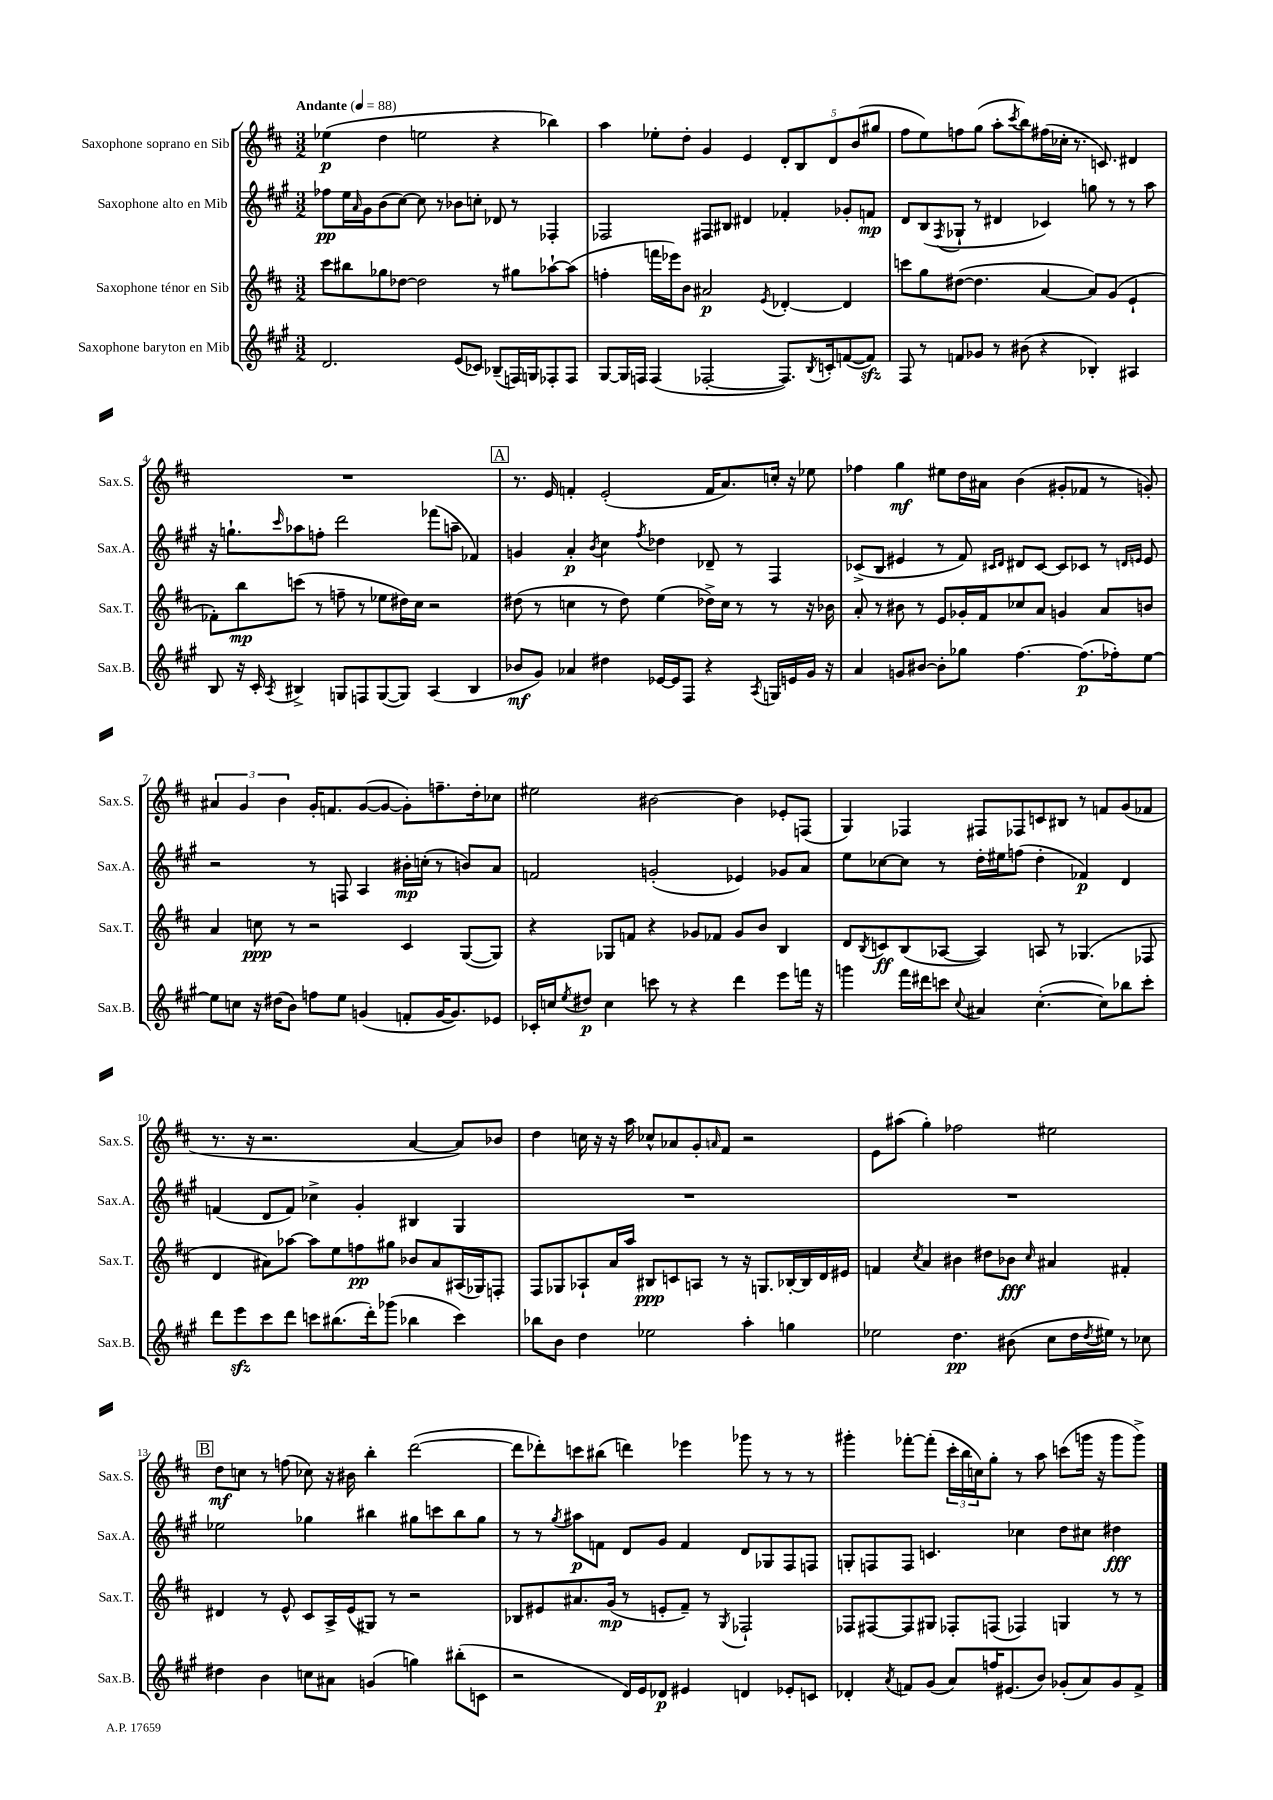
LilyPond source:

<<
\new StaffGroup <<
\new Staff = "s0" \with { instrumentName = "Saxophone soprano en Sib" shortInstrumentName = "Sax.S." } {
    \clef treble \key d \major \numericTimeSignature \time 3/2 \tempo "Andante" 4 = 88
    ees''4\p( d''4 e''2 r4 bes''4) |
    a''4 ees''8-. d''8-. g'4 e'4 \tuplet 5/4 { d'8-. b8 d'8 b'8( gis''8 } |
    fis''8 e''8) f''8 g''8( a''8-. \acciaccatura { cis'''8 } b''8) fis''16( ces''16-. r8. c'8.) dis'4 |
    R1. |
    \mark \markup { \box "A" } r8. e'16 f'4-. e'2-.( f'16 a'8.) c''16-. r16 ees''8 |
    fes''4 g''4\mf eis''8 d''16 ais'16 b'4( gis'8-. fes'8 r8 g'8-.) |
    \tuplet 3/2 { ais'4 g'4 b'4 } g'16-. f'8. g'8~( g'8~ g'8-.) f''8.-- d''16-. ces''8 |
    eis''2 bis'2~ bis'4 ees'8-. f8( |
    g4) fes4 fis8 fes8 c'8 bis8 r8 f'8 g'8( fes'8 |
    r8. r16 r2. a'4~ a'8) bes'8 |
    d''4 c''16 r16 r16 a''16 ces''8-^ aes'8 g'8-. \grace { a'16 } fis'8 r2 |
    e'8 ais''8( g''4-.) fes''2 eis''2 |
    \mark \markup { \box "B" } d''8\mf c''8 r8 f''8( ces''8) r16 bis'16 b''4-. d'''2~( |
    d'''8 des'''8-.) c'''8 bis''8( d'''4) ees'''4 ges'''8 r8 r8 r8 |
    gis'''4-. fes'''8~-. fes'''8-.( \tuplet 3/2 { cis'''16-. b''16 c''16) } g''8-. r8 a''8 c'''8( g'''16 r16 g'''8 g'''8->) \bar "|." |
}
\new Staff = "s1" \with { instrumentName = "Saxophone alto en Mib" shortInstrumentName = "Sax.A." } {
    \clef treble \key a \major \numericTimeSignature \time 3/2
    fes''8\pp e''16 \grace { a'16 } gis'16 b'8( cis''8~) cis''8 r8 bes'8 c''8-. des'8 r8 fes4-. |
    fes2 fis8 bis8 dis'4 fes'4-. ges'8-. f'8\mp |
    d'8 b8( \acciaccatura { fis8 } ges8-! r8 dis'4 ces'4) g''8 r8 r8 a''8 |
    r16 g''8.-! \grace { cis'''16 } aes''8 f''8-. d'''2 fes'''8( a''8-- fes'4) |
    \mark \markup { \box "A" } g'4 a'4-.\p \acciaccatura { b'8 } cis''4 \acciaccatura { fis''8 } des''4 des'8-- r8 fis4 |
    ces'8->( b8 eis'4 r8 fis'8) \grace { cis'16 d'16 } dis'8 cis'8~ cis'8 ces'8 r8 \grace { d'16 e'16 } e'8 |
    r2 r8 f8 a4 bis'16-.\mp c''16-.( r8 b'8) a'8 |
    f'2 g'2-.( ees'4) ges'8 a'8 |
    e''8 ces''8~ ces''8 r8 d''16-. eis''16 f''8( d''4-. fes'4\p) d'4 |
    f'4( d'8 f'8) ces''4-> gis'4-. bis4 gis4 |
    R1. |
    R1. |
    \mark \markup { \box "B" } ees''2 ges''4 bis''4 gis''8 c'''8 bis''8 gis''8 |
    r8 r8 \acciaccatura { gis''8 } ais''8\p f'8 d'8 gis'8 f'4 d'8 ges8 fis8 f8 |
    g8-. f8 f8 c'4. ces''4 d''8 cis''8 dis''4\fff \bar "|." |
}
\new Staff = "s2" \with { instrumentName = "Saxophone ténor en Sib" shortInstrumentName = "Sax.T." } {
    \clef treble \key d \major \numericTimeSignature \time 3/2
    cis'''8 bis''8 ges''8 des''8~ des''2 r8 gis''8 aes''8~-! aes''8( |
    f''4-. f'''16 ees'''16) b'8 ais'2\p \acciaccatura { e'8 } des'4~-. des'4 |
    c'''8 g''8 dis''8~( dis''4. a'4~ a'8) g'8( e'4-! |
    fes'8-.) b''8\mp c'''8( r8 f''8-- r8 ees''8 dis''16) cis''16 r2 |
    \mark \markup { \box "A" } dis''8( r8 c''4 r8 dis''8) e''4( des''16->) c''16 r8 r8 r16 bes'16 |
    a'8-. r8 bis'8 r8 e'8 ges'16-. fis'16 ces''8 a'8 g'4 a'8 b'8 |
    a'4 c''8\ppp r8 r2 cis'4 g8~( g8) |
    r4 ges8 f'8 r4 ges'8 fes'8 ges'8 b'8 b4 |
    d'8 \acciaccatura { b8 } c'8\ff b8( aes8~ aes4) a8 r8 ges4.( fes8 |
    d'4 ais'8) aes''8~ aes''8 e''8 f''8\pp gis''8 bes'8 ais'8 ais16( ges16) f8-. |
    fis8 ges8 aes8-! a'16 a''16 bis8\ppp c'8 a8 r8 r16 g8. bes16~-. bes16 d'16 eis'16 |
    f'4 \acciaccatura { cis''8 } a'4 bis'4 dis''8 bes'8\fff \grace { cis''16 } ais'4 fis'4-. |
    \mark \markup { \box "B" } dis'4 r8 e'8-^ cis'8 a16-> e'16( gis8) r8 r2 |
    bes8 eis'8 ais'8. g'16\mp( r8 e'8-. fis'8--) r8 \acciaccatura { g8 } fes2-! |
    fes8 fis8~ fis8 gis8 fes8-. f8( fes4) g4 r8 r8 \bar "|." |
}
\new Staff = "s3" \with { instrumentName = "Saxophone baryton en Mib" shortInstrumentName = "Sax.B." } {
    \clef treble \key a \major \numericTimeSignature \time 3/2
    d'2. e'8( ces'8) bes8--( f16) g16 fes8-. fes8 |
    gis8~ gis16 f16 f4( fes2~-. fes8.) \acciaccatura { b8 } c'16-. f'8~( f'8\sfz) |
    fis8 r8 f'8 ges'8 r8 bis'8( r4 bes4-.) ais4 |
    b8 r16 cis'16-. \acciaccatura { a8 } bis4-> g8 f8 g8~( g8) a4( bis4 |
    \mark \markup { \box "A" } bes'8\mf gis'8) aes'4 dis''4 ees'16~ ees'16 fis8 r4 \acciaccatura { a8 } g16 e'16 gis'16 r16 |
    a'4 g'8 bis'8~ bis'8-. ges''8 fis''4.~ fis''8.\p( fes''16-.) e''8~ |
    e''8 c''8 r16 dis''16( b'8) f''8 e''8 g'4( f'8-. g'16~ g'8.) ees'8 |
    ces'16-. c''16 \acciaccatura { e''8 } dis''8\p c''4 c'''8 r8 r4 d'''4 e'''8 f'''16 r16 |
    g'''4 fis'''16 dis'''16 c'''8 \appoggiatura { cis''8 } ais'4 cis''4.~-.( cis''8) bes''8 c'''8-. |
    d'''8 e'''8\sfz cis'''8 d'''8 c'''8 bis''8.( d'''16-.) ges'''8( bes''4 c'''4) |
    bes''8 b'8 d''4 ees''2 a''4-. g''4 |
    ees''2 d''4.\pp bis'8( cis''8 d''16 \acciaccatura { d''8 } eis''16) r8 ces''8 |
    \mark \markup { \box "B" } dis''4 b'4 c''8 ais'8 g'4( g''4) bis''8-.( c'8 |
    r2 d'16) e'16 des'8\p eis'4 d'4 ees'8-. c'8 |
    des'4-. \acciaccatura { a'8 } f'8 gis'8( a'8) f''16 eis'8.( b'8) ges'8-.( a'8) ges'8 f'8-> \bar "|." |
}
>>
>>
